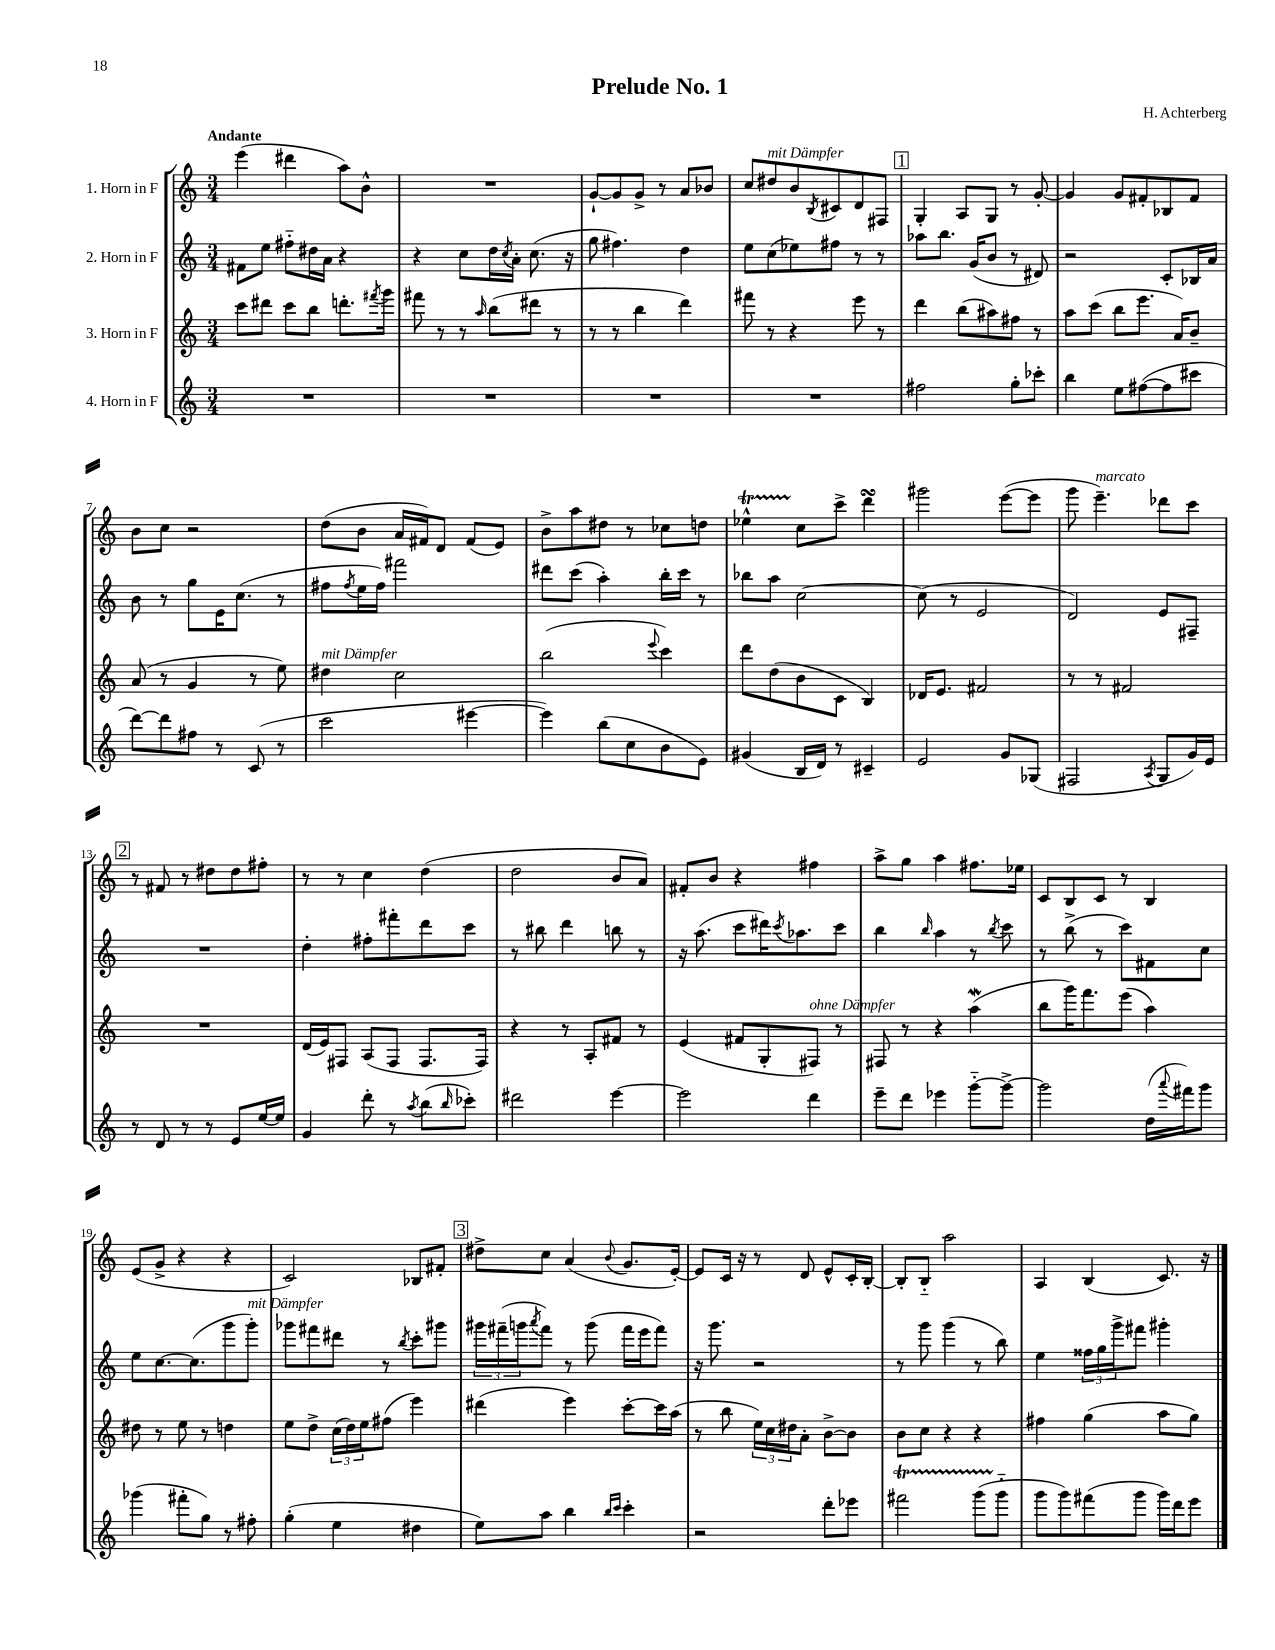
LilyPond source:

\header { title = "Prelude No. 1" composer = "H. Achterberg" }
<<
\new StaffGroup <<
\new Staff = "s0" \with { instrumentName = "1. Horn in F" } {
    \clef treble \key c \major \numericTimeSignature \time 3/4 \tempo "Andante"
    e'''4( dis'''4 a''8) b'8-^ |
    R2. |
    g'8~-! g'8 g'8-> r8 a'8 bes'8 |
    c''8 dis''8^\markup { \italic "mit Dämpfer" } b'8 \acciaccatura { b8 } cis'8 d'8 fis8 |
    \mark \markup { \box "1" } g4-. a8 g8 r8 g'8~-. |
    g'4 g'8 fis'8-. bes8 fis'8 |
    b'8 c''8 r2 |
    d''8( b'8 a'16 fis'16) d'8 fis'8( e'8) |
    b'8-> a''8 dis''8 r8 ces''8 d''8 |
    ees''4-^\startTrillSpan c''8\stopTrillSpan c'''8-> d'''4\turn |
    gis'''2 e'''8~( e'''8 |
    g'''8 e'''4.--^\markup { \italic "marcato" }) des'''8 c'''8 |
    \mark \markup { \box "2" } r8 fis'8 r8 dis''8 dis''8 fis''8-. |
    r8 r8 c''4 d''4( |
    d''2 b'8 a'8) |
    fis'8-. b'8 r4 fis''4 |
    a''8-> g''8 a''4 fis''8. ees''16 |
    c'8 b8 c'8 r8 b4 |
    e'8( g'8-> r4 r4 |
    c'2) bes8 fis'8-. |
    \mark \markup { \box "3" } dis''8-> c''8 a'4( \appoggiatura { b'8 } g'8. e'16~-.) |
    e'8 c'16 r16 r8 d'8 e'8-^ c'16-. b16~-. |
    b8-. b8-_ a''2 |
    a4 b4( c'8.) r16 \bar "|." |
}
\new Staff = "s1" \with { instrumentName = "2. Horn in F" } {
    \clef treble \key c \major \numericTimeSignature \time 3/4
    fis'8 e''8 fis''8-_ dis''16 a'16 r4 |
    r4 c''8 d''16 \acciaccatura { c''8 } a'16-. c''8.( r16 |
    g''8 fis''4.) d''4 |
    e''8 c''8( ees''8) fis''8 r8 r8 |
    \mark \markup { \box "1" } aes''8 b''8. g'16( b'8 r8 dis'8) |
    r2 c'8-. bes16 a'16 |
    b'8 r8 g''8 e'16 c''8.( r8 |
    fis''8 \acciaccatura { fis''8 } e''16 fis''16) fis'''2 |
    dis'''8 c'''8( a''4-.) b''16-. c'''16 r8 |
    bes''8 a''8 c''2~ |
    c''8( r8 e'2 |
    d'2) e'8 fis8-- |
    \mark \markup { \box "2" } R2. |
    d''4-. fis''8-. fis'''8-. d'''8 c'''8 |
    r8 bis''8 d'''4 b''8 r8 |
    r16 a''8.( c'''8 dis'''16) \acciaccatura { c'''8 } aes''8. c'''8 |
    b''4 \grace { b''16 } a''4 r8 \acciaccatura { b''8 } c'''8 |
    r8 b''8->( r8 c'''8) fis'8 c''8 |
    e''8 c''8.~ c''8.( g'''8 g'''8-.^\markup { \italic "mit Dämpfer" }) |
    ges'''8 fis'''8 dis'''8 r8 \acciaccatura { b''8 } c'''8-. gis'''8 |
    \mark \markup { \box "3" } \tuplet 3/2 { gis'''16 fis'''16--( g'''16 } \acciaccatura { a'''8 } fis'''8) r8 g'''8( fis'''16 e'''16 fis'''8) |
    r16 g'''8. r2 |
    r8 g'''8 g'''4( r8 b''8) |
    e''4 \tuplet 3/2 { fisis''16 g''16 g'''16-> } fis'''8 gis'''4-. \bar "|." |
}
\new Staff = "s2" \with { instrumentName = "3. Horn in F" } {
    \clef treble \key c \major \numericTimeSignature \time 3/4
    c'''8 dis'''8 c'''8 b''8 d'''8.-. \acciaccatura { fis'''8 } g'''16 |
    fis'''8 r8 r8 \grace { a''16 } b''8( dis'''8 r8 |
    r8 r8 b''4 d'''4) |
    fis'''8 r8 r4 e'''8 r8 |
    \mark \markup { \box "1" } d'''4 b''8( ais''8) fis''8 r8 |
    a''8 c'''8( b''8 e'''8. a'16) b'8-- |
    a'8( r8 g'4 r8 e''8) |
    dis''4^\markup { \italic "mit Dämpfer" } c''2 |
    b''2( \appoggiatura { e'''8 } c'''4) |
    d'''8 d''8( b'8 c'8 b4) |
    des'16 e'8. fis'2 |
    r8 r8 fis'2 |
    \mark \markup { \box "2" } R2. |
    d'16( e'16) fis8 a8( fis8 fis8. fis16) |
    r4 r8 a8-. fis'8 r8 |
    e'4( fis'8 g8-. fis8^\markup { \italic "ohne Dämpfer" }) r8 |
    fis8 r8 r4 a''4\mordent( |
    b''8 g'''16) f'''8. e'''8( a''4) |
    dis''8 r8 e''8 r8 d''4 |
    e''8 d''8-> \tuplet 3/2 { c''16( d''16) e''16 } fis''8( e'''4) |
    \mark \markup { \box "3" } dis'''4( e'''4) c'''8~-. c'''16 a''16( |
    r8 b''8 \tuplet 3/2 { e''16) c''16 dis''16 } a'8-. b'8~-> b'8 |
    b'8 c''8 r4 r4 |
    fis''4 g''4( a''8 g''8) \bar "|." |
}
\new Staff = "s3" \with { instrumentName = "4. Horn in F" } {
    \clef treble \key c \major \numericTimeSignature \time 3/4
    R2. |
    R2. |
    R2. |
    R2. |
    \mark \markup { \box "1" } fis''2 g''8-. ces'''8-. |
    b''4 e''8 fis''8~( fis''8 cis'''8 |
    d'''8~) d'''8 fis''8 r8 c'8( r8 |
    c'''2 eis'''4~ |
    eis'''4) b''8( c''8 b'8 e'8) |
    gis'4( b16 d'16) r8 cis'4-- |
    e'2 g'8 ges8( |
    fis2 \acciaccatura { a8 } g8 g'16) e'16 |
    \mark \markup { \box "2" } r8 d'8 r8 r8 e'8 e''16~ e''16 |
    g'4 d'''8-. r8 \acciaccatura { a''8 } b''8( \grace { b''16 } ces'''8-.) |
    dis'''2 e'''4~ |
    e'''2 d'''4 |
    e'''8-- d'''8 ees'''4 g'''8~-_ g'''8~-> |
    g'''2 d''16( \appoggiatura { a'''8 } fis'''16) g'''8 |
    ges'''4( fis'''8-. g''8) r8 fis''8-. |
    g''4-.( e''4 dis''4 |
    \mark \markup { \box "3" } e''8) a''8 b''4 \grace { b''16 c'''16 } c'''4-. |
    r2 d'''8-. ees'''8 |
    fis'''2\startTrillSpan g'''8( g'''8-_\stopTrillSpan |
    g'''8 g'''8) fis'''8( g'''8 g'''16) d'''16 e'''8 \bar "|." |
}
>>
>>
